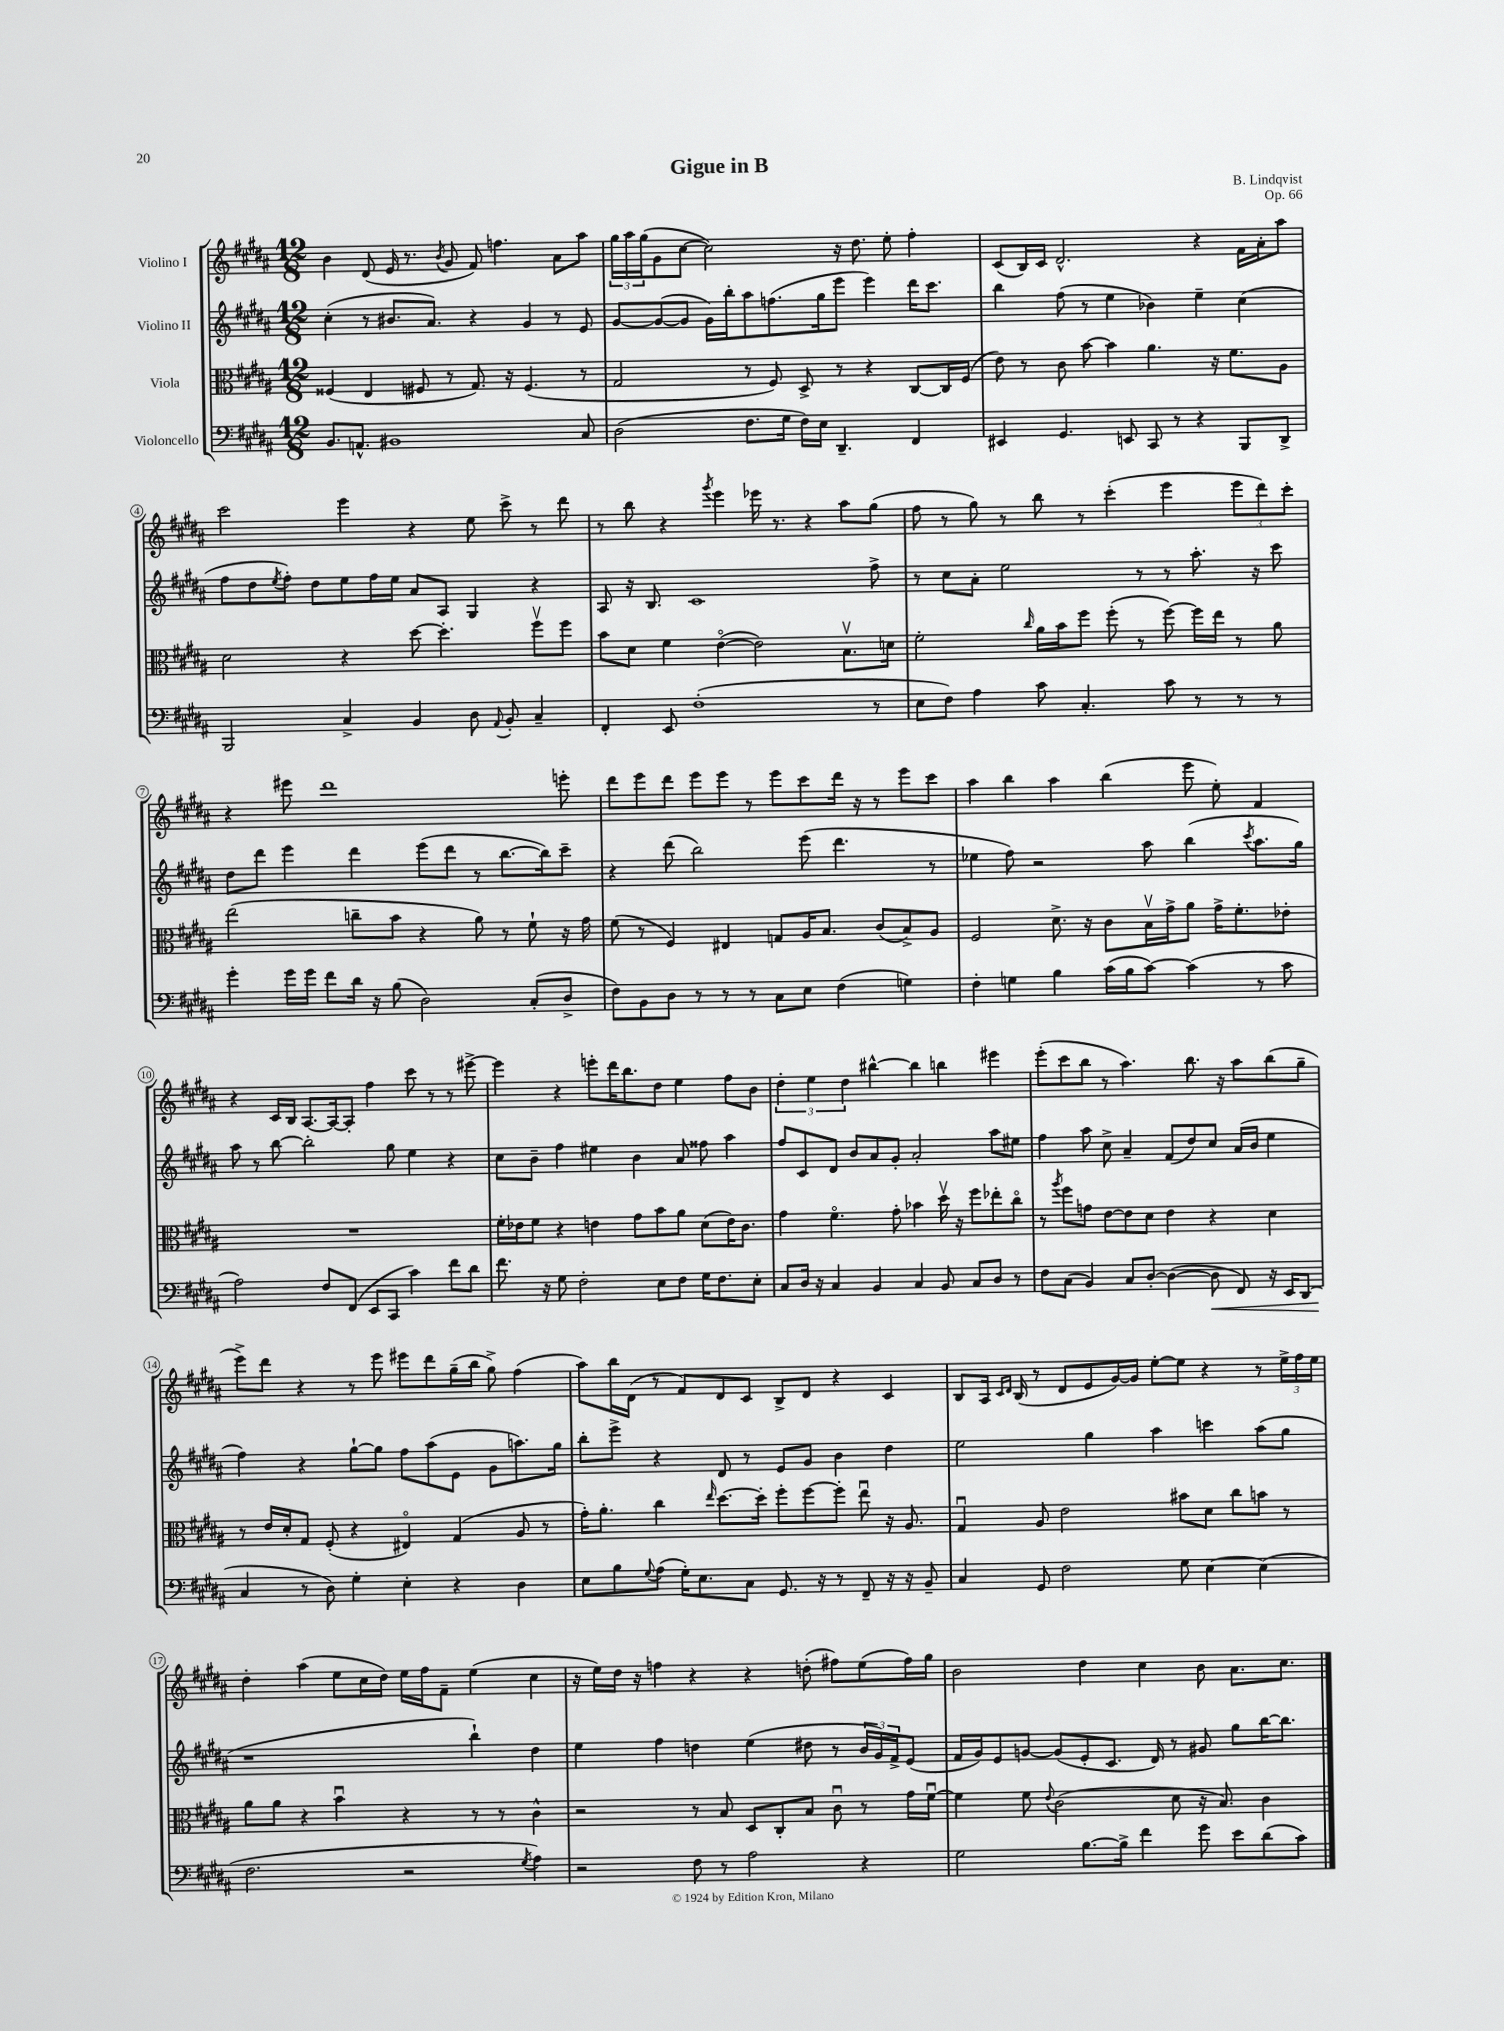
\header { title = "Gigue in B" composer = "B. Lindqvist" opus = "Op. 66" }
<<
\new StaffGroup <<
\new Staff = "s0" \with { instrumentName = "Violino I" } {
    \clef treble \key b \major \numericTimeSignature \time 12/8
    b'4 dis'8( e'16 r8. \acciaccatura { b'8 } gis'8 fis'8) f''4. ais'8 ais''8 |
    \tuplet 3/2 { gis''16 ais''16 gis''16( } gis'8 cis''8~ cis''2) r16 dis''8. e''8-. fis''4-. |
    cis'8( b16) cis'16 dis'2.-^ r4 fis'16 ais'16-. ais''8 |
    cis'''2 e'''4 r4 e''8 cis'''8-> r8 dis'''8 |
    r8 b''8 r4 \acciaccatura { gis'''8 } e'''4 ees'''16 r8. r4 ais''8 gis''8( |
    fis''8 r8 gis''8) r8 b''8 r8 cis'''4-.( e'''4 \tuplet 3/2 { e'''8 dis'''8) cis'''8-. } |
    r4 eis'''8 dis'''1 e'''8-. |
    dis'''8 e'''8 dis'''8 e'''8 e'''8 r8 e'''8 cis'''8 dis'''16 r16 r8 e'''8 cis'''8 |
    ais''4 b''4 ais''4 b''4( e'''8 e''8-.) fis'4 |
    r4 cis'16 b16 ais8.~ ais16~ ais8-. fis''4 cis'''8 r8 r8 eis'''8~-> |
    eis'''4 r4 e'''8-. dis'''16 b''8. dis''8 e''4 fis''8 b'8 |
    \tuplet 3/2 { dis''4-. e''4 dis''4 } bis''4~-^ bis''4 b''4 eis'''4 |
    e'''8-.( cis'''8 b''8 r8 ais''4.) b''8. r16 ais''8 b''8( gis''8-- |
    e'''8->) dis'''8 r4 r8 e'''8 eis'''8 dis'''8 gis''16--( b''16 gis''8->) fis''4( |
    ais''8) b''16 dis'16( r8 fis'8) dis'8 cis'8 b8-> dis'8 r4 cis'4 |
    b8 ais16 \grace { cis'16 dis'16 } b16( r8 dis'8 e'8 gis'16~) gis'16 e''8~-. e''8 r4 r8 \tuplet 3/2 { e''16-> fis''16 e''16 } |
    dis''4-. ais''4( e''8 cis''16 dis''16) e''16 fis''16 fis'8-- e''4( cis''4 |
    r16 e''16) dis''16 r16 f''4 r4 r4 d''8-.( fis''8) e''8( fis''16) gis''16 |
    b'2 dis''4 cis''4 b'8 ais'8. cis''8. \bar "|." |
}
\new Staff = "s1" \with { instrumentName = "Violino II" } {
    \clef treble \key b \major \numericTimeSignature \time 12/8
    cis''4-.( r8 bis'8. ais'8.) r4 gis'4 r8 e'8 |
    gis'8~ gis'8~( gis'8 gis'16) b''16-. ais''8 f''8.( gis''16 e'''8 e'''4) dis'''16 cis'''8. |
    b''4 fis''8( r8 e''4 bes'4) e''4-- cis''4( |
    fis''8 dis''8 \acciaccatura { e''8 } fis''8-.) dis''8 e''8 fis''16 e''16 ais'8 ais8 gis4 r4 |
    ais8 r16 b8. cis'1 fis''8-> |
    r8 cis''8 ais'8-. e''2 r8 r8 ais''8.-. r16 cis'''8 |
    dis''8 dis'''8 e'''4 dis'''4 e'''8( dis'''8 r8 b''8.~ b''16) cis'''8-- |
    r4 dis'''8( b''2) e'''8( dis'''4. r8 |
    ees''4 fis''8) r2 ais''8 b''4( \acciaccatura { cis'''8 } ais''8. gis''16) |
    ais''8 r8 b''8~ b''2-. gis''8 e''4 r4 |
    cis''8 b'8-- fis''4 eis''4 b'4 ais'8 fisis''8 ais''4 |
    fis''8 cis'8 dis'8 b'8 ais'8 gis'8-. ais'2-. ais''8 eis''8 |
    fis''4 ais''8 cis''8-> ais'4-- fis'8( dis''8) cis''8 ais'16( b'16 e''4 |
    fis''4) r4 gis''8~-! gis''8 fis''8 ais''8( e'8 gis'8 a''8.) gis''16 |
    b''8-. e'''8-> r4 dis'8 r8 e'8 gis'8 b'4 dis''4 |
    e''2 gis''4 ais''4 c'''4 ais''8( gis''8 |
    r1 b''4-!) dis''4 |
    e''4 fis''4 d''4 e''4( dis''8 r8 \tuplet 3/2 { b'16 gis'16) fis'16-> } e'8( |
    fis'16 gis'16) e'8 g'8~ g'8( e'8-. cis'8. dis'16) r8 gis'8 gis''8 b''16~ b''8. \bar "|." |
}
\new Staff = "s2" \with { instrumentName = "Viola" } {
    \clef alto \key b \major \numericTimeSignature \time 12/8
    fisis4( e4 fis8 r8 gis8.) r16 fis4.( r8 |
    gis2 r8 fis8) dis8-> r8 r4 cis8~ cis16 fis16( |
    e'8) r8 cis'8 b'8~ b'4 ais'4. r16 fis'8. ais8 |
    dis'2 r4 dis''8~ dis''4.-. fis''8\upbow fis''8 |
    b'8 dis'8 fis'4 e'4~\flageolet( e'2) b8.\upbow d'16 |
    fis'2-. \grace { cis''16 } ais'16 b'16 fis''8 fis''8-.( r8 fis''8~) fis''16 e''16 r8 ais'8 |
    e''2( c''8-- b'8 r4 ais'8) r8 fis'8-! r16 gis'16 |
    fis'8( r8 fis4) eis4 g8 ais16 b8. cis'8( b8->) ais8 |
    fis2 dis'8.-> r16 cis'8 b16\upbow gis'16-> ais'8 gis'16-> fis'8.-. ees'8-. |
    R1. |
    fis'16-. ees'16 fis'8 r4 e'4 gis'8 b'8 ais'8 dis'8( e'16) cis'8. |
    gis'4 fis'4.\flageolet gis'8-. bes'4 dis''16\upbow r16 fis''8 ees''8-. cis''8\flageolet |
    r8 \acciaccatura { ais''8 } fis''8 g'8 e'8~ e'8 dis'8 e'4 r4 dis'4 |
    r8 e'16 dis'16-. gis8 fis8-.( r4 eis4\flageolet) gis4( ais8 r8 |
    gis'16-.) ais'8.-. cis''4 \grace { e''16 } dis''8.~ dis''16-. fis''8-. fis''8~ fis''8-. e''8\downbow r16 ais8. |
    gis4\downbow ais8 e'2 bis'8 dis'8 cis''8 b'8 r8 |
    ais'8 ais'8 r4 b'4\downbow r4 r8 r8 cis'4-^ |
    r2 r8 b8 dis8 cis8-. b8 cis'8\downbow r8 gis'16 fis'16~\downbow |
    fis'4 fis'8 \appoggiatura { e'8 } cis'2( dis'8 r16 b8.) cis'4 \bar "|." |
}
\new Staff = "s3" \with { instrumentName = "Violoncello" } {
    \clef bass \key b \major \numericTimeSignature \time 12/8
    b,8. a,8.-^ bis,1 cis8 |
    dis2( fis8. gis16 fis16) e16 dis,4.-- fis,4 |
    eis,4 gis,4. e,8 cis,8 r8 r4 b,,8 dis,8-> |
    b,,2 cis4-> b,4 dis8 \appoggiatura { ais,8 } b,8-. cis4-- |
    fis,4-. e,8 fis1-.( r8 |
    e8 fis8) ais4 cis'8 cis4.-. cis'8 r8 r8 r8 |
    gis'4-. gis'16 gis'16 fis'8 dis'16 r16 b8( dis2) cis8-.( dis8-> |
    fis8) b,8 dis8 r8 r8 r8 cis8 e8 fis4( g4) |
    fis4-. g4 b4 cis'16( b16 cis'8~) cis'4( r8 cis'8 |
    ais2) fis8 fis,8( e,8 cis,8 cis'4) fis'8 dis'8 |
    fis'8. r16 gis8 fis2-. e8 fis8 gis16 fis8. e8-. |
    cis8 dis16 r16 cis4 b,4 cis4 b,8 cis8 dis8 r8 |
    fis8 cis8( b,4) cis8 dis8~-. dis4~( dis8\< fis,8) r16 e,16 dis,8( |
    cis4\! r8 dis8) gis4-. e4-. r4 dis4 |
    e8 b8 \appoggiatura { gis8 } ais8( gis16-.) e8. cis8 gis,8. r16 r8 fis,8-- r16 r16 b,8-- |
    cis4 gis,8 fis2 gis8 e4~ e4( |
    fis2. r2 \acciaccatura { gis8 } ais4) |
    r2 fis8 r8 ais2 r4 |
    gis2 b8.~ b16-> fis'4 gis'8 e'8 dis'8( cis'8) \bar "|." |
}
>>
>>
\layout { \context { \Score \override BarNumber.stencil = #(make-stencil-circler 0.1 0.3 ly:text-interface::print) } }
